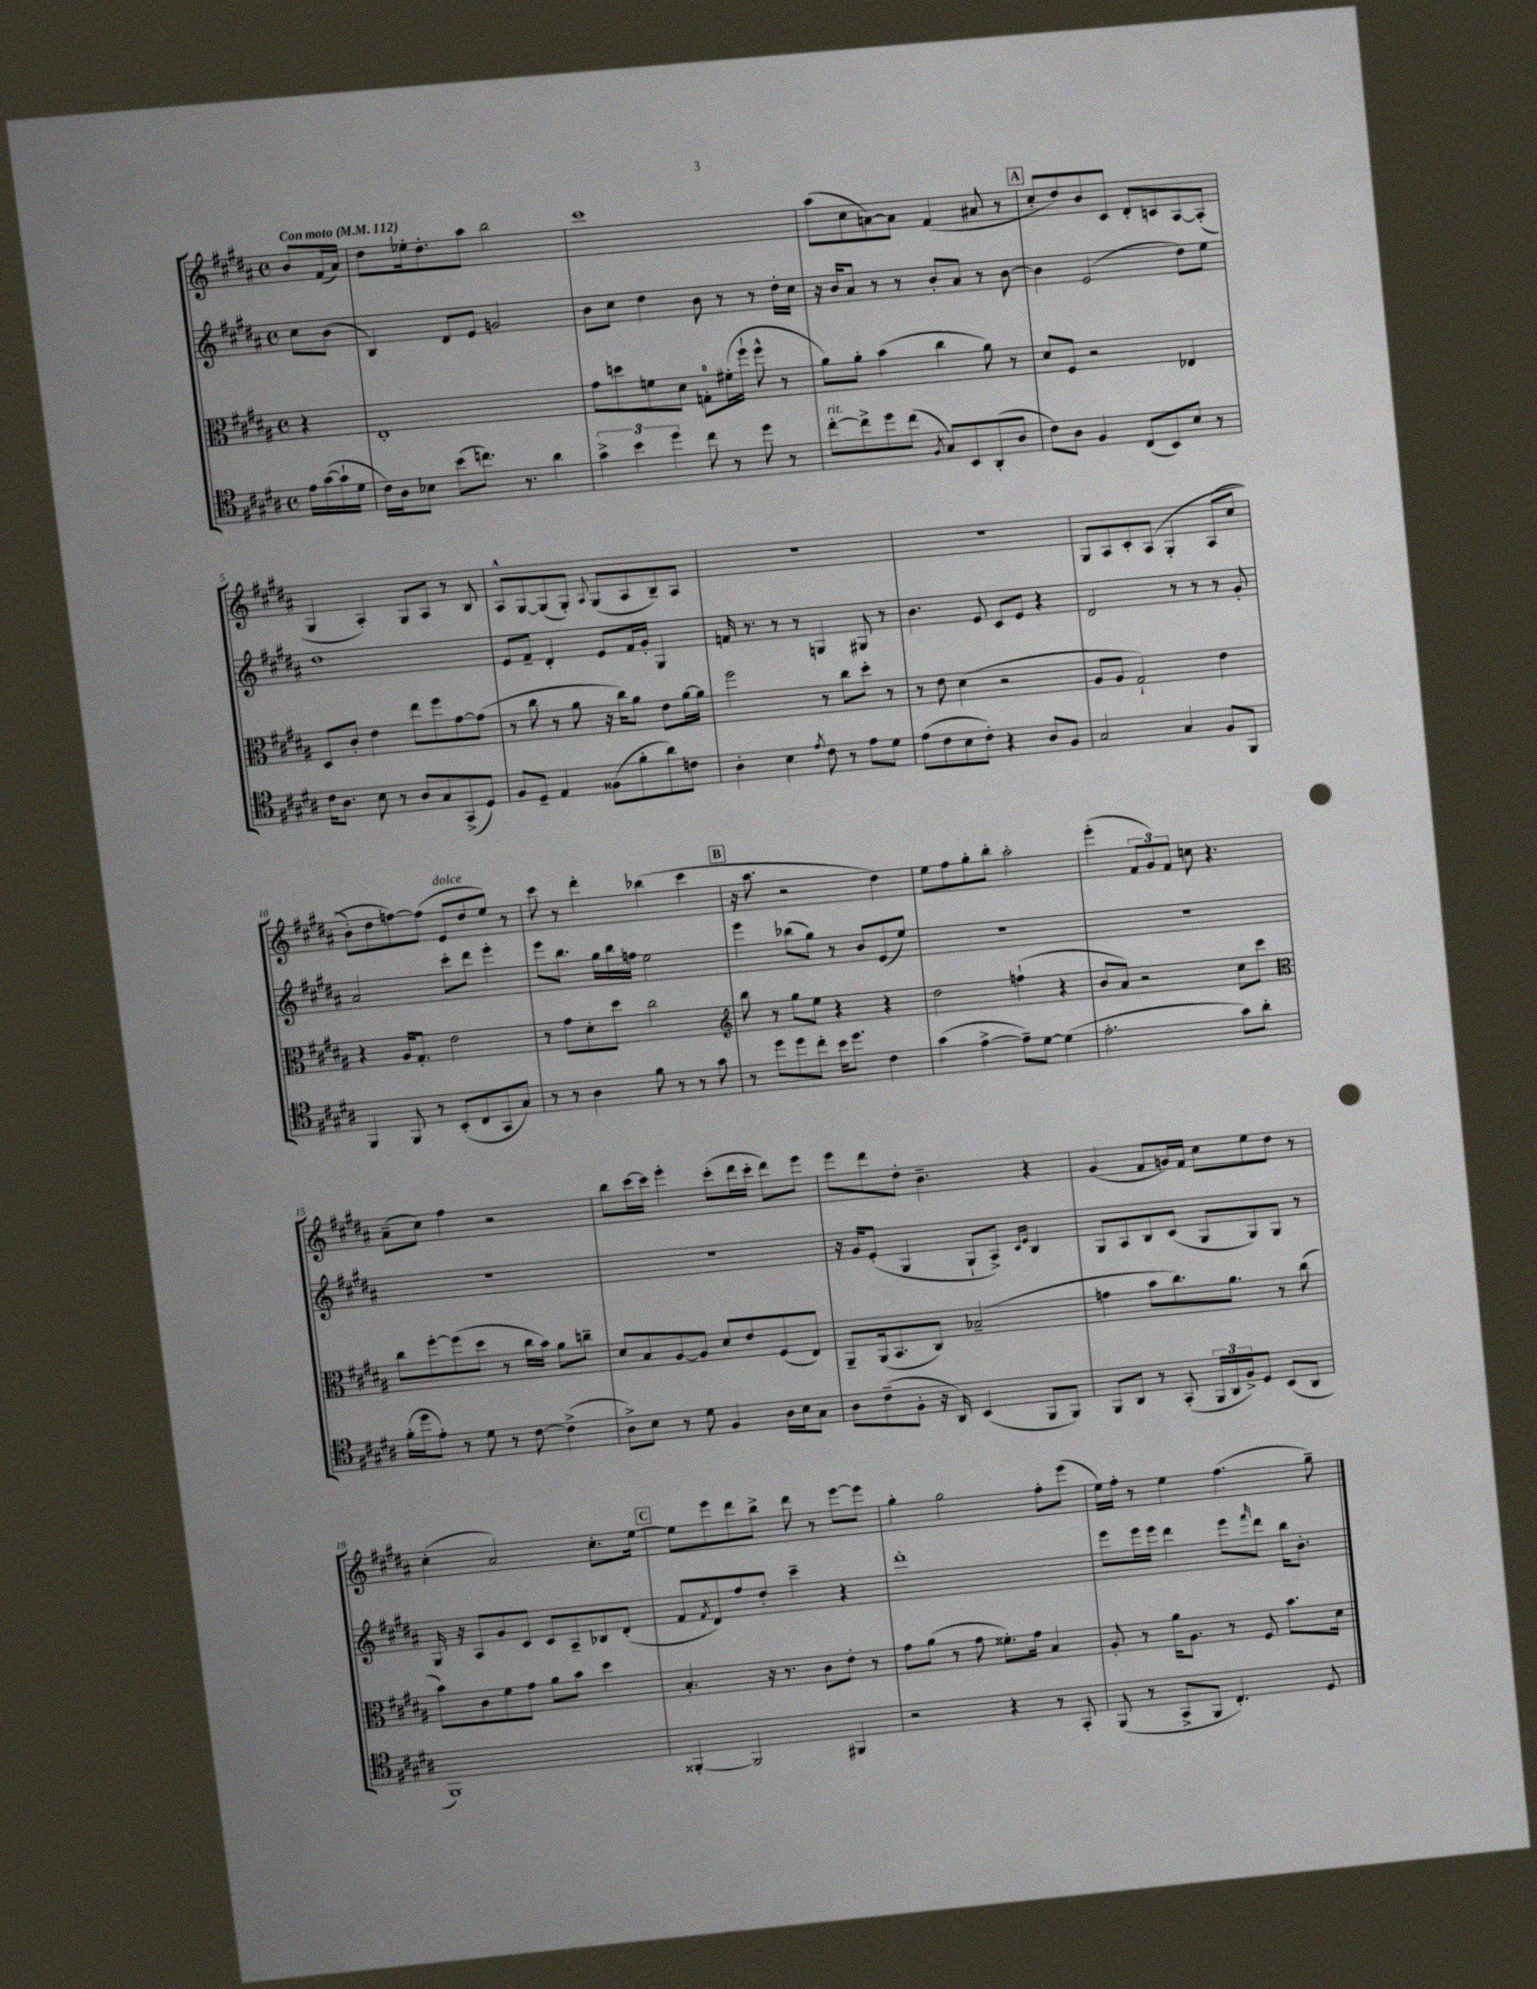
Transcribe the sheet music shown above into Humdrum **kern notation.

**kern	**kern	**kern	**kern
*part4	*part3	*part2	*part1
*staff4	*staff3	*staff2	*staff1
*clefC4	*clefC3	*clefG2	*clefG2
*k[f#c#g#d#a#]	*k[f#c#g#d#a#]	*k[f#c#g#d#a#]	*k[f#c#g#d#a#]
*M4/4	*M4/4	*M4/4	*M4/4
*met(c)	*met(c)	*met(c)	*met(c)
*MM112	*MM112	*MM112	*MM112
=	=	=	=
!	!	!	!LO:TX:a:B:t=Con moto
16e\LL	4r	8cc#\L	8b/L
([16g#\	.	.	.
16g#`\]	.	(8b\J	(16f#/L
16d#\JJ	.	.	16a#/JJ)
=1	=1	=1	=1
16c#\LL)	1E'	4B/)	8dd#\L
16A#\J	.	.	.
8B-X\J	.	.	16ee-X'\k
.	.	.	8.dd#'\
(8b\L	.	8d#/L	.
8.ccn\J)	.	8e/J	8aa#\J
.	.	2gn/	2bb\
8.r	.	.	.
4a#\	.	.	.
=2	=2	=2	=2
6g#^\	8g#\L	8b\L	1ccc#
.	8ddn\	8cc#\J	.
6b\	.	.	.
.	8fn\	4dd#\	.
6dd#\	.	.	.
.	8d#\J	.	.
8cc#\	8Gn'\L	8b\	.
8r	(16f#X'\L	8r	.
.	16ff#`\JJ	.	.
8dd#\	8ff#^^\	8r	.
8r	8r	16dd#'\LL	.
.	.	16cc#\JJ	.
=3	=3	=3	=3
!LO:TX:a:i:t=rit.	!	!	!
[8cc#'\L	8a#\L)	16r	(8aa#\L
.	.	16b/KL	.
8cc#^\]	8a#'\J	8a#/J	8cc#\
8dd#\	(4b\	8r	[8an\)
(8cc#\J	.	8r	8a\J]
8qF#/	.	.	.
8G#/L)	4cc#\	8b'/L	(4f#/
8BB/	.	8a#/J	.
(8AA#'/	8a#\)	8r	8a#X/
8A#/J	8r	[8b\	8r
!!LO:REH:place=s1:t=A
=4	=4	=4	=4
8c#\L)	8d#/L	4b\]	8cc#'/L
8A#\J	8F#/J	.	8dd#/)
4F#/	2r	(2e/	8b/
.	.	.	8c#/J
(8C#/L	.	.	8d#'/L
8BB/)	.	.	8cn/
8B/J	4E-X/	8dd#\L)	[8A#/
8r	.	8ee\J	(8A#'/J]
!!LO:LB:g=z
=5	=5	=5	=5
16c#\KL	8D#/L	1dd#	4G#/
8.A#\J	.	.	.
.	8c#'/J	.	.
8B\	4e\	.	4A#'/)
8r	.	.	.
8A#/L	8ee\L	.	8G#/L
8G#/	8ff#\	.	8A#/J
(8GG#^/	[8g#\	.	8r
8D#/J)	(8g#\J]	.	8B/
=6	=6	=6	=6
8F#/L	8r	8e/L	8A#^^/L
8D#~/J	8cc#\	8f#~/J	[8G#/
4E/	8r	4d#'/	(8G#/]
.	8a#\	.	8G#'/J)
.	.	.	8qqA#/
(8F##X\L	16r	8e/L	(8G#/L
.	16cc#\KL)	.	.
8f#'\	8a#\J	16f#/L	8A#/
.	.	16g#'/JJ	.
8a#\)	8e\L	4G#/	8B~/)
8cn\J	[16a#\L	.	8A#/J
.	16a#\JJ]	.	.
=7	=7	=7	=7
4A#'\	2ff#\	16fn/	1r
.	.	8.r	.
4B\	.	8r	.
.	.	8r	.
8qe/	.	.	.
8c#\	8r	4Gn/	.
8r	8cc#\L	.	.
8e\L	8dd#'\J	8G#X/	.
8d#\J	8r	8r	.
=8	=8	=8	=8
(8e\L	8r	4.b\	1r
8c#\	8e\	.	.
8B\	(4d#\	.	.
8c#'\J)	.	8e/	.
4r	2r	8c#/L	.
.	.	8e/J	.
8A#/L	.	4r	.
8F#/J	.	.	.
=9	=9	=9	=9
2G#/	8A#/L	2d#/	8G#/L
.	8A#/J	.	8A#/
.	2G#`/)	.	8c#'/
.	.	.	(8A#/J
4G#/	.	8r	4G#'/
.	.	8r	.
8F#/L	4e\	8r	(8A#/L
8FF#/J	.	8g#'/	8cc#/J
!!LO:LB:g=z
=10	=10	=10	=10
4FF#/	4r	2a#/	8b'\L)
.	.	.	8dd#\
8FF#/	16A#/KL	.	[8ffn\)
.	8.G#'/J	.	.
8r	.	.	(8ff\J]
!	!	!	!LO:TX:a:i:t=dolce
(8BB'/L	2e\	8ccc#'\L	8e/L
8C#/	.	8ddd#\J	8dd#/
8GG#/	.	4eee'\	8ee/J)
8G#/J)	.	.	8r
=11	=11	=11	=11
8r	8r	8eee\L	8ccc#\
8r	8g#\L	8.bb\J	8r
4A#\	8d#'\	.	4ddd#'\
.	.	16gg#\LL	.
.	8dd#\J	16bb\	.
.	.	16ffn\JJ	.
8f#\	2cc#\	2ee\	(4bb-X\
8r	.	.	.
8r	.	.	4ccc#\
8g#\	.	.	.
!!LO:REH:place=s1:t=B
=12	=12	=12	=12
*	*clefG2	*	*
8r	8bb\	4eee\	16r
.	.	.	8.aa#\
8dd#\L	8r	.	.
8dd#\	8gg#\L	(8bb-X\L	2r
8cc#'\J	8ee\J	8gg#\J)	.
16b\KL	4r	8r	.
8.dd#\J	.	.	.
.	.	8b/L	.
4c#\	4r	(8e/	4dd#\)
.	.	8ee/J)	.
=13	=13	=13	=13
(4g#\	2dd#\	1r	8ee\L
.	.	.	8ff#\
[4e^\	.	.	8gg#'\
.	.	.	8bb'\J
8e~\L])	(4ffn`\	.	2aa#'\
[8d#\J	.	.	.
(4d#\]	4r	.	.
=14	=14	=14	=14
2.e'\	8b/L	1r	(4eee'\
.	8a#/J)	.	.
.	2r	.	12f#/L
.	.	.	12g#/)
.	.	.	12f#/J
.	.	.	8ccn\
.	.	.	4.r
8g#\L)	8cc#\L	.	.
8a#'\J	8ccc#\J	.	.
!!LO:LB:g=z
=15	=15	=15	=15
*	*clefC3	*	*
(16f#'\LL	8cc#\L	1r	(8a#~\L
16dd#\J	.	.	.
8e'\J)	[8ff#'\	.	8cc#\J)
8r	(8ff#\]	.	4ff#\
8d#\	8dd#\J	.	.
8r	8r	.	2r
[8c#\	16cc#\LL	.	.
.	16b\JJ)	.	.
(4c#^\]	8a#\L	.	.
.	8ccn~\J	.	.
=16	=16	=16	=16
8A#^\L)	8d#/L	1r	8bb\L
8B\J	8B/	.	[16ccc#\L
.	.	.	16ccc#\JJ]
8r	[8A#/	.	4eee'\
8d#\	8A#/J]	.	.
4F#/	8d#/L	.	(8ccc#'\L
.	8e/	.	16ddd#\L
.	.	.	16ccc#'\JJ
16A#\LL	(8F#/	.	8ddd#\L)
16B\J	.	.	.
8G#\J	8E/J)	.	8eee\J
=17	=17	=17	=17
8A#\L	8AA#~/L	16r	8eee\L
.	.	16g#/KL	.
(8c#~\	(16AA#/k	(8e'/J	8ddd#\
.	8.BB/	.	.
8F#'\J	.	4G#/	8dd#'\J
16r	8C#/J)	.	4.b~\
16AA#/)	.	.	.
(4BB/	(2B-X~/	8G#`/L	.
.	.	8A#^/J)	.
.	.	16qqc#/LL	.
.	.	16qqe/JJ	.
8FF#/L	.	4B/	4r
8FF#/J)	.	.	.
=18	=18	=18	=18
8FF#/L	4gn\	8G#/L	(4g#/
8AA#/J	.	8A#/	.
8r	8b\L	8B/	8f#/L
(8GG#'/	8.cc#\)	(8c#/J	16gn/L)
.	.	.	16f#/JJ
24FF#/LL	.	8G#/L	8cc#\L
24AA#/	.	.	.
.	8.a#\J	.	.
24F#^/J)	.	.	.
8D#/J	.	8G#/)	8ee\
(8BB/L	8r	8G#/J	8dd#\J
8AA#/J	(8cc#\	8r	8r
!!LO:LB:g=z
=19	=19	=19	=19
1FF#)	8b\L)	16G#/	(4cc#'\
.	.	16r	.
.	8c#\	8A#/L	.
.	8f#\	8g#/	2a#/)
.	8g#\J	8c#/J	.
.	8a#\L	8c#/L	.
.	8b\J	8A#~/	.
.	4dd#\	8B-X/	8.cc#'\L
.	.	(8d#'/J	.
.	.	.	[16ee\Jk
!!LO:REH:place=s1:t=C
=20	=20	=20	=20
[4FF##X'/	4.B'/	8f#/L	8ee\L]
.	.	8qf#/	.
.	.	8d#/)	8eee\
2FF##/]	.	8ff#/	8ddd#\
.	16r	8dd#'/J	8bb^\J
.	8.r	.	.
.	.	4ccc#~\	8ddd#\
.	8c#\L	.	8r
4FF#X/	8e'\J	4r	[8eee\L
.	8r	.	8eee\J]
=21	=21	=21	=21
2r	8g#\L	1ddd#'	4gg#'\
.	(8a#\J	.	.
.	8r	.	2gg#\
.	8g#\	.	.
4r	8.f##X'\L)	.	.
.	16g#\Jk	.	.
8r	4B/	.	8ff#'\L
8GG#'/	.	.	(8eee\J
=22	=22	=22	=22
(8FF#/	8A#'/	8eee\L	16ee\LL)
.	.	.	16ff#'\JJ
8r	8r	16eee\L	8r
.	.	16eee\JJ	.
8GG#^/L	16a#\KL	4ddd#\	4ee\
.	8.A#\J	.	.
8FF#/J	.	.	.
4.C#'/)	8r	8eee\L	(4.ff#\
.	.	16qqfff#/	.
.	8F#/	8ddd#\J	.
.	8.b\L	16bb\KL	.
.	.	8.b'\J	.
8D#/	.	.	8gg#~\)
.	16d#\Jk	.	.
==	==	==	==
*-	*-	*-	*-
